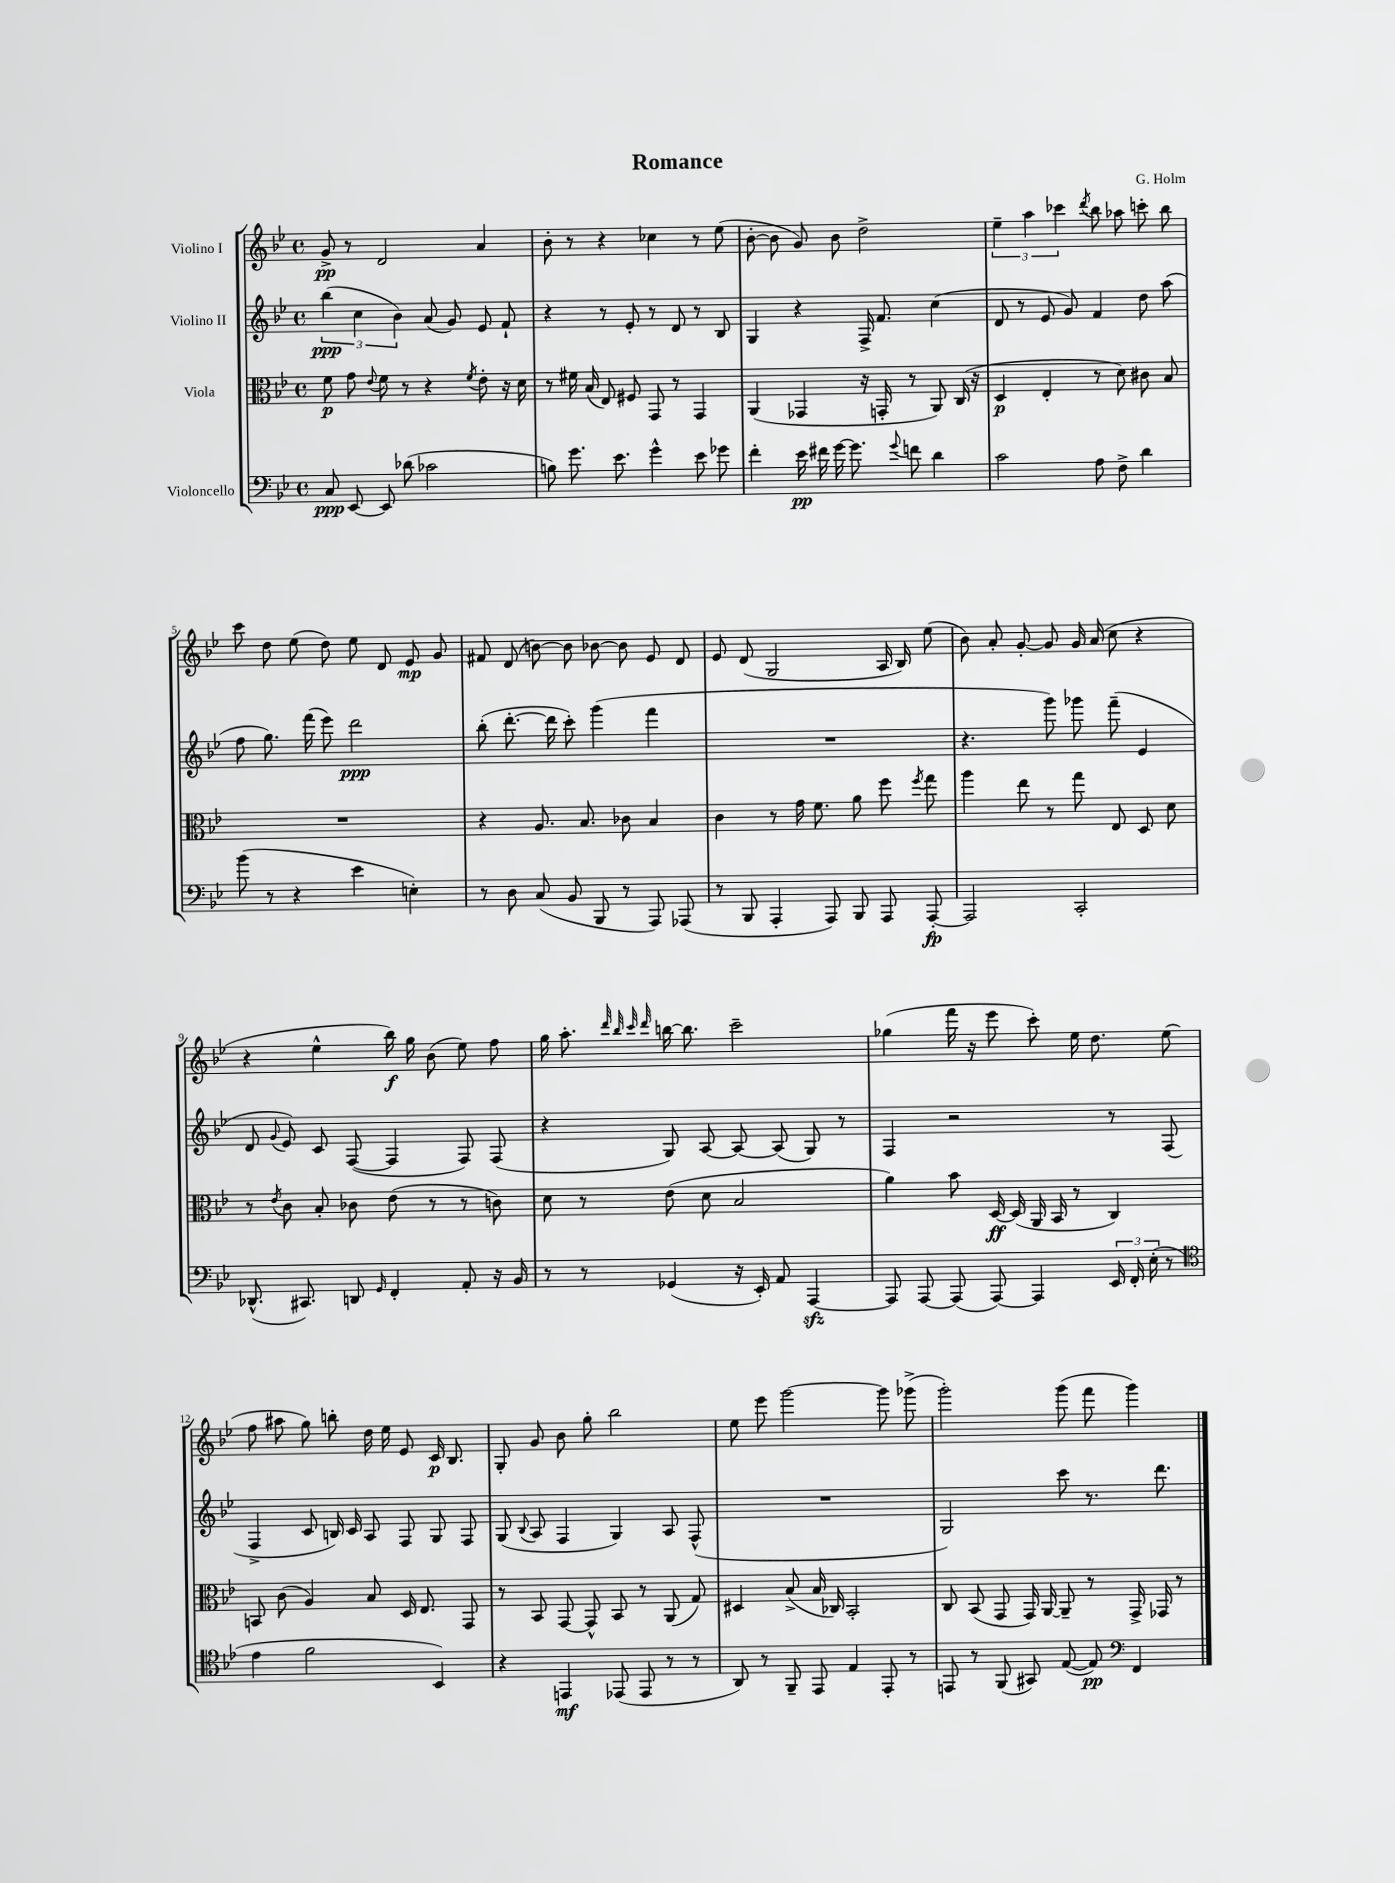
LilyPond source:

\header { title = "Romance" composer = "G. Holm" }
<<
\new StaffGroup <<
\new Staff = "s0" \with { instrumentName = "Violino I" } {
    \clef treble \key bes \major \defaultTimeSignature \time 4/4
    \autoBeamOff g'8->\pp r8 d'2 a'4 |
    bes'8-. r8 r4 ces''4 r8 ees''8( |
    bes'8~-. bes'8 g'8) bes'8 d''2-> |
    \tuplet 3/2 { ees''4-- a''4 ces'''4 } \acciaccatura { d'''8 } bes''8 aes''8 c'''8-. bes''8 |
    c'''8 d''8 ees''8( d''8) ees''8 d'8 ees'8\mp g'8 |
    fis'8 d'8( b'8~) b'8 bes'8~ bes'8 ees'8 d'8 |
    ees'8 d'8( g2 a16 bes16) ees''8( |
    bes'8) a'8-. g'8~-. g'8 g'16 a'16( c''8 r4 |
    r4 ees''4-^ bes''16\f) g''16 bes'8( ees''8) f''8 |
    g''16 a''8.-. \grace { d'''32 bes''32 c'''32 d'''32 } b''16~ b''8. c'''2-- |
    ges''4( f'''16 r16 ees'''8 c'''8-.) ees''16 d''8. ees''8( |
    f''8 ais''8 g''8) b''8-. d''16 ees''16 ees'8 c'16\p bes8. |
    g8-. g'8 bes'8 g''8-. bes''2 |
    ees''8 ees'''8 g'''2~ g'''8 ges'''8->( |
    g'''2-.) g'''8( f'''8 g'''4) \bar "|." |
}
\new Staff = "s1" \with { instrumentName = "Violino II" } {
    \clef treble \key bes \major \defaultTimeSignature \time 4/4
    \autoBeamOff \tuplet 3/2 { bes''4\ppp( c''4 bes'4) } a'8( g'8) ees'8 f'8-! |
    r4 r8 ees'8-. r8 d'8 r8 bes8 |
    g4 r4 f16-> f'8. c''4( |
    d'8 r8 ees'8 g'8) f'4 d''8 a''8( |
    f''8 g''8.) f'''16( ees'''8) d'''2\ppp |
    bes''8-.( d'''8.~-. d'''16 c'''8-.) g'''4( f'''4 |
    R1 |
    r4. g'''8) ges'''8 f'''8--( ees'4 |
    d'8 \appoggiatura { g'8 } ees'8) c'8 f8~( f4 f8) f8( |
    r4 g8) a8~ a8~ a8( g8) r8 |
    f4 r2 r8 f8( |
    f4-> c'8 b16) c'16 a8 f8 g8 f8 |
    g8( \appoggiatura { bes8 } a8 f4 g4) a8 f8-^( |
    R1 |
    g2) c'''8 r8. d'''8. \bar "|." |
}
\new Staff = "s2" \with { instrumentName = "Viola" } {
    \clef alto \key bes \major \defaultTimeSignature \time 4/4
    \autoBeamOff f'8\p g'8 \appoggiatura { ees'8 } f'8 r8 r4 \acciaccatura { f'8 } ees'8-. r16 d'16 |
    r8 fis'16 bes16( ees8) fis8 g,8 r8 g,4 |
    a,4( ges,4 r16 g,16-. r8 a,8) c16( r16 |
    d4\p ees4-. r8 d'8) cis'8 bes8 |
    R1 |
    r4 a8. bes8. ces'8 bes4 |
    c'4 r8 g'16 f'8. a'8 f''8 \acciaccatura { f''8 } g''8 |
    a''4 ees''8 r8 g''8 ees8 d8 d'8 |
    r8 \acciaccatura { ees'8 } c'8 bes8-. ces'8 ees'8( r8 r8 c'8) |
    d'8 r8 ees'8( d'8 bes2 |
    a'4) bes'8 d16~\ff d16( a,16 bes,16 r8 c4) |
    b,8 c'8( a4) bes8 d16 ees8. g,8 |
    r8 bes,8 g,8~ g,8-^ bes,8 r8 a,8( g8) |
    dis4 bes8->( bes16 ces16) bes,2-. |
    c8 bes,8( g,8 g,16) a,16~ a,8-- r8 g,16-> ges,16 r8 \bar "|." |
}
\new Staff = "s3" \with { instrumentName = "Violoncello" } {
    \clef bass \key bes \major \defaultTimeSignature \time 4/4
    \autoBeamOff c8\ppp ees,8~ ees,8 des'8( ces'2 |
    b8) g'8. ees'8. g'4-^ ees'8 ges'8 |
    f'4-. ees'16\pp fis'16 g'16~ g'8. \appoggiatura { g'8 } f'8 d'4 |
    c'2 a8 f8-> d'4 |
    bes'8( r8 r4 ees'4 e4-.) |
    r8 d8 c8( bes,8 bes,,8 r8 a,,8) aes,,8( |
    r8 bes,,8 a,,4-. a,,8) bes,,8 a,,8 a,,8~-.\fp |
    a,,2 c,2-. |
    des,8.-^( cis,8.) d,8 \grace { g,16 } f,4-. a,8-. r16 bes,16 |
    r8 r8 ges,4( r16 ees,16-.) a,8 a,,4~\sfz |
    a,,8 a,,8~ a,,8( a,,8~) a,,4 \tuplet 3/2 { ees,16 f,16-. ees16-.( } r8 |
    \clef tenor ees'4 f'2 bes,4) |
    r4 e,4\mf ees,8( ees,8 r8 r8 |
    a,8) r8 f,8-- ees,8 ees4 ees,8-. r8 |
    e,8 r8 f,8( gis,8) ees8~( ees8\pp) \clef bass f,4 \bar "|." |
}
>>
>>
